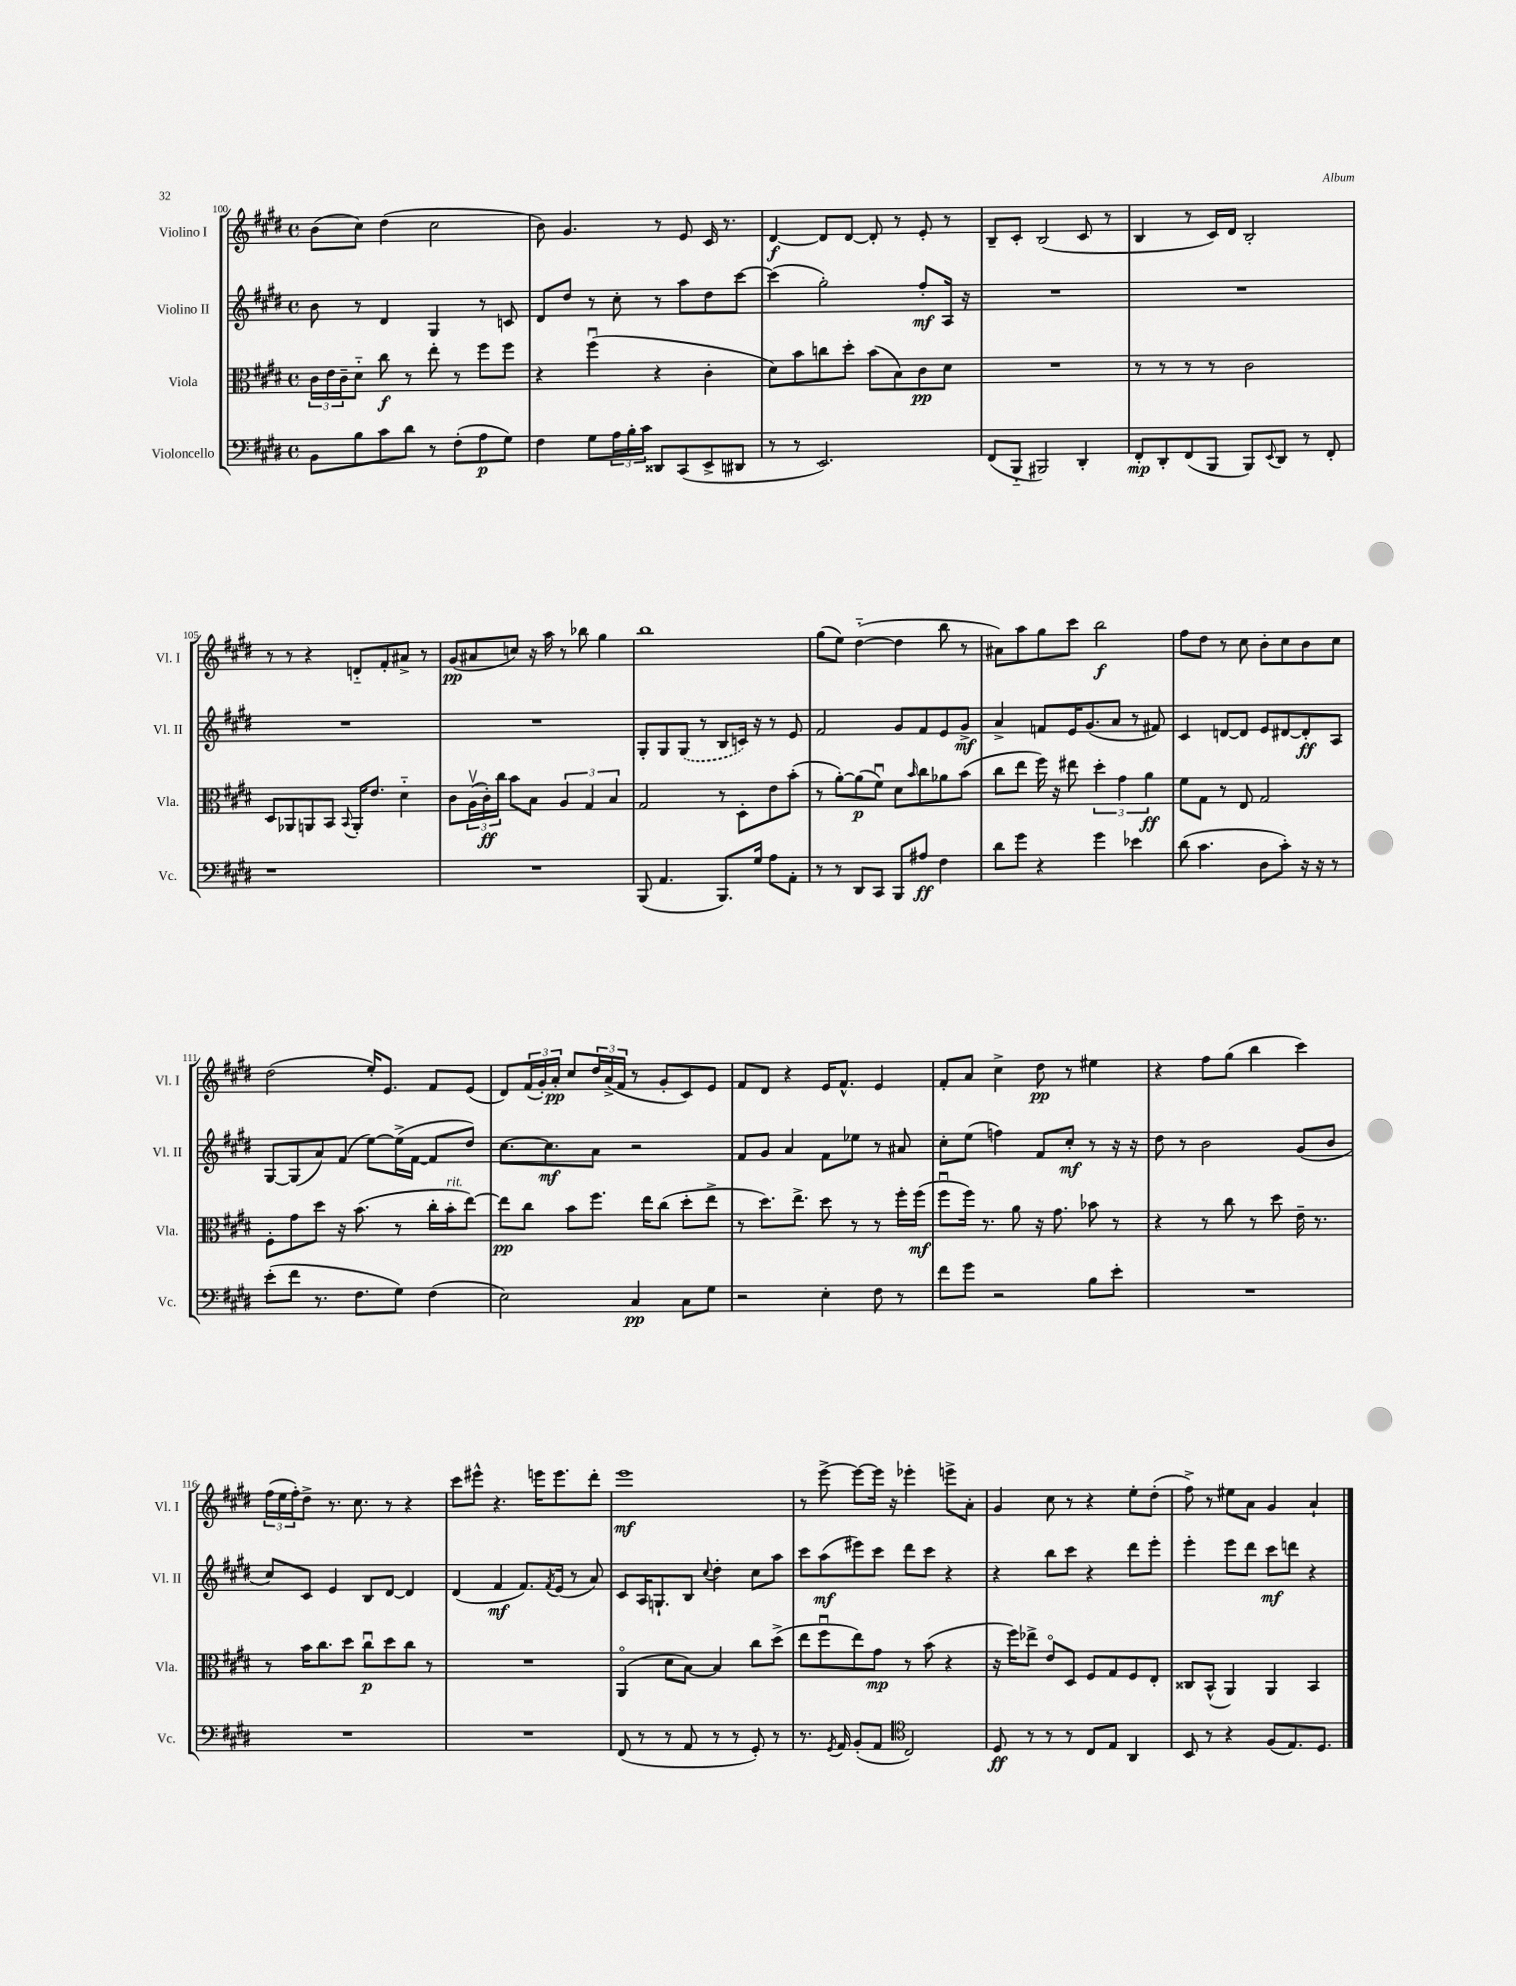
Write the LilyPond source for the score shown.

<<
\new StaffGroup <<
\new Staff = "s0" \with { instrumentName = "Violino I" shortInstrumentName = "Vl. I" } {
    \clef treble \key e \major \defaultTimeSignature \time 4/4
    b'8( cis''8) dis''4( cis''2 |
    b'8) gis'4. r8 e'8 cis'16 r8. |
    dis'4~\f dis'8 dis'8~ dis'8-. r8 e'8-. r8 |
    b8-- cis'8-. b2( cis'8 r8 |
    b4 r8 cis'16) dis'16 b2-. |
    r8 r8 r4 d'8-_ fis'8-. ais'8-> r8 |
    gis'8\pp( ais'8 c''8) r16 a''16 r8 bes''8 gis''4 |
    b''1 |
    gis''8( e''8) dis''4~-_( dis''4 b''8 r8 |
    ais'8) a''8 gis''8 cis'''8 b''2\f |
    fis''8 dis''8 r8 cis''8 b'8-. cis''8 b'8 cis''8 |
    dis''2( e''16-.) e'8. fis'8 e'8( |
    dis'8) \tuplet 3/2 { fis'16( gis'16-.) a'16-.\pp } cis''8 \tuplet 3/2 { dis''16 a'16->( fis'16 } r8 gis'8-. cis'8) e'8 |
    fis'8 dis'8 r4 e'16 fis'8.-^ e'4 |
    fis'8-. a'8 cis''4-> dis''8\pp r8 eis''4 |
    r4 fis''8 gis''8( b''4 cis'''4) |
    \tuplet 3/2 { fis''16( e''16 fis''16-.) } dis''8-> r8. cis''8. r8 r4 |
    cis'''8 eis'''8-^ r4. e'''16 e'''8. dis'''8-. |
    e'''1\mf |
    r8 e'''8~-> e'''8~ e'''16 r16 ees'''4-. e'''8-> a'8-. |
    gis'4 cis''8 r8 r4 e''8-. dis''8-.( |
    fis''8->) r8 eis''8 a'8 gis'4 a'4-! \bar "|." |
}
\new Staff = "s1" \with { instrumentName = "Violino II" shortInstrumentName = "Vl. II" } {
    \clef treble \key e \major \defaultTimeSignature \time 4/4
    b'8 r8 dis'4 gis4 r8 c'8 |
    dis'8 dis''8 r8 cis''8-. r8 a''8 dis''8 cis'''8~ |
    cis'''4( gis''2-.) fis''8-.\mf a16 r16 |
    R1 |
    R1 |
    R1 |
    R1 |
    gis8-. gis8 \once \slurDashed gis8( r8 b8 c'16) r16 r8 e'8 |
    fis'2 gis'8 fis'8 e'8 gis'8->\mf |
    a'4-> f'8 e'16 gis'8.( a'8 r8 fis'8) |
    cis'4 d'8~ d'8 e'8 dis'8~ dis'8-.\ff a8 |
    gis8~ gis8( a'8) fis'8( e''8~) e''16->( fis'16~ fis'8 dis''8) |
    cis''8.~ cis''8.\mf a'8 r2 |
    fis'8 gis'8 a'4 fis'8 ees''8 r8 ais'8 |
    cis''8-. e''8( f''4) fis'8 cis''8-.\mf r8 r16 r16 |
    dis''8 r8 b'2 gis'8( b'8 |
    cis''8) cis'8 e'4 b8 dis'8~ dis'4 |
    dis'4( fis'4\mf fis'8.) \acciaccatura { fis'8 } e'16( r8 a'8) |
    cis'8 a16 g8.-! b8 \appoggiatura { cis''8 } dis''4-. cis''8 a''8 |
    cis'''8 a''8\mf( eis'''8) cis'''8 dis'''8 cis'''8 r4 |
    r4 b''8 cis'''8 r4 dis'''8 e'''8-. |
    e'''4-. e'''8 dis'''8 cis'''8\mf d'''8 r4 \bar "|." |
}
\new Staff = "s2" \with { instrumentName = "Viola" shortInstrumentName = "Vla." } {
    \clef alto \key e \major \defaultTimeSignature \time 4/4
    \tuplet 3/2 { cis'16 e'16 cis'16-- } dis'8-_ cis''8\f r8 e''8-. r8 fis''8 fis''8 |
    r4 fis''4\downbow( r4 cis'4-. |
    dis'8) b'8 c''8 dis''8-. b'8( b8) cis'8\pp dis'8 |
    R1 |
    r8 r8 r8 r8 cis'2 |
    dis8 aes,8 a,8 b,8 \appoggiatura { b,8 } a,16-. e'8. dis'4-_ |
    cis'8 \tuplet 3/2 { a16\upbow( cis'16-.\ff) cis''16 } b'8 b8 \tuplet 3/2 { a4 gis4 b4 } |
    gis2 r8 dis8-. e'8 b'8-.( |
    r8 a'8~-.) a'8\p( fis'8\downbow) dis'8 \grace { b'16 } cis''8 aes'8 b'8( |
    cis''8 e''8 fis''16) r16 eis''8 \tuplet 3/2 { dis''4-. gis'4 a'4\ff } |
    fis'8 gis8 r8 e8 gis2 |
    fis8-. gis'8 dis''8 r16 b'8.( r8 cis''16-. b'16-.^\markup { \italic "rit." } e''8~) |
    e''8\pp cis''8 b'8 fis''8. e''16 cis''8( dis''8-. e''8-> |
    r8 dis''8.) e''8.-> dis''8 r8 r8 fis''16-. fis''16\mf( |
    fis''8\downbow fis''16) r8. a'8 r16 gis'8. bes'8 r8 |
    r4 r8 cis''8 r8 dis''8 e'16-- r8. |
    r8 b'16 cis''8. dis''8 cis''8\downbow\p dis''8 cis''8 r8 |
    R1 |
    a,4\flageolet( dis'8 b8~) b4 cis''8 dis''8->( |
    e''8 fis''8\downbow e''8) gis'8\mp r8 b'8( r4 |
    r16 fis''16) ees''8-> e'8\flageolet dis8 fis8 gis8 fis8 e8-. |
    cisis8 b,8-^( a,4) a,4 b,4 \bar "|." |
}
\new Staff = "s3" \with { instrumentName = "Violoncello" shortInstrumentName = "Vc." } {
    \clef bass \key e \major \defaultTimeSignature \time 4/4
    b,8 b8 cis'8 dis'8 r8 fis8-.( a8\p gis8) |
    fis4 gis8 \tuplet 3/2 { a16 b16-. cis'16 } disis,8 cis,8( e,8-> dis,8 |
    r8 r8 e,2.) |
    fis,8( b,,8-_ bis,,2) dis,4-. |
    fis,8-.\mp dis,8-. fis,8( b,,8 b,,8) \appoggiatura { e,8 } dis,8 r8 fis,8-. |
    r1 |
    R1 |
    b,,8( a,4. b,,8.) gis16 a8 a,8-. |
    r8 r8 dis,8 cis,8 b,,8 ais8\ff fis4 |
    dis'8 gis'8 r4 gis'4 ees'4 |
    dis'8( cis'4. dis8 cis'8-.) r16 r16 r8 |
    e'8-.( fis'8 r8. fis8. gis8) fis4( |
    e2) cis4\pp cis8 gis8 |
    r2 e4-. fis8 r8 |
    fis'8 gis'8 r2 b8 e'8-. |
    R1 |
    R1 |
    R1 |
    fis,8( r8 r8 a,8 r8 r8 gis,8-.) r8 |
    r8. \acciaccatura { gis,8 } a,16 b,8-.( a,8 \clef tenor cis2) |
    dis8\ff r8 r8 r8 cis8 e8 a,4 |
    b,8 r8 r4 fis8( e8.) dis8. \bar "|." |
}
>>
>>
\layout { \context { \Score currentBarNumber = #100 } }
